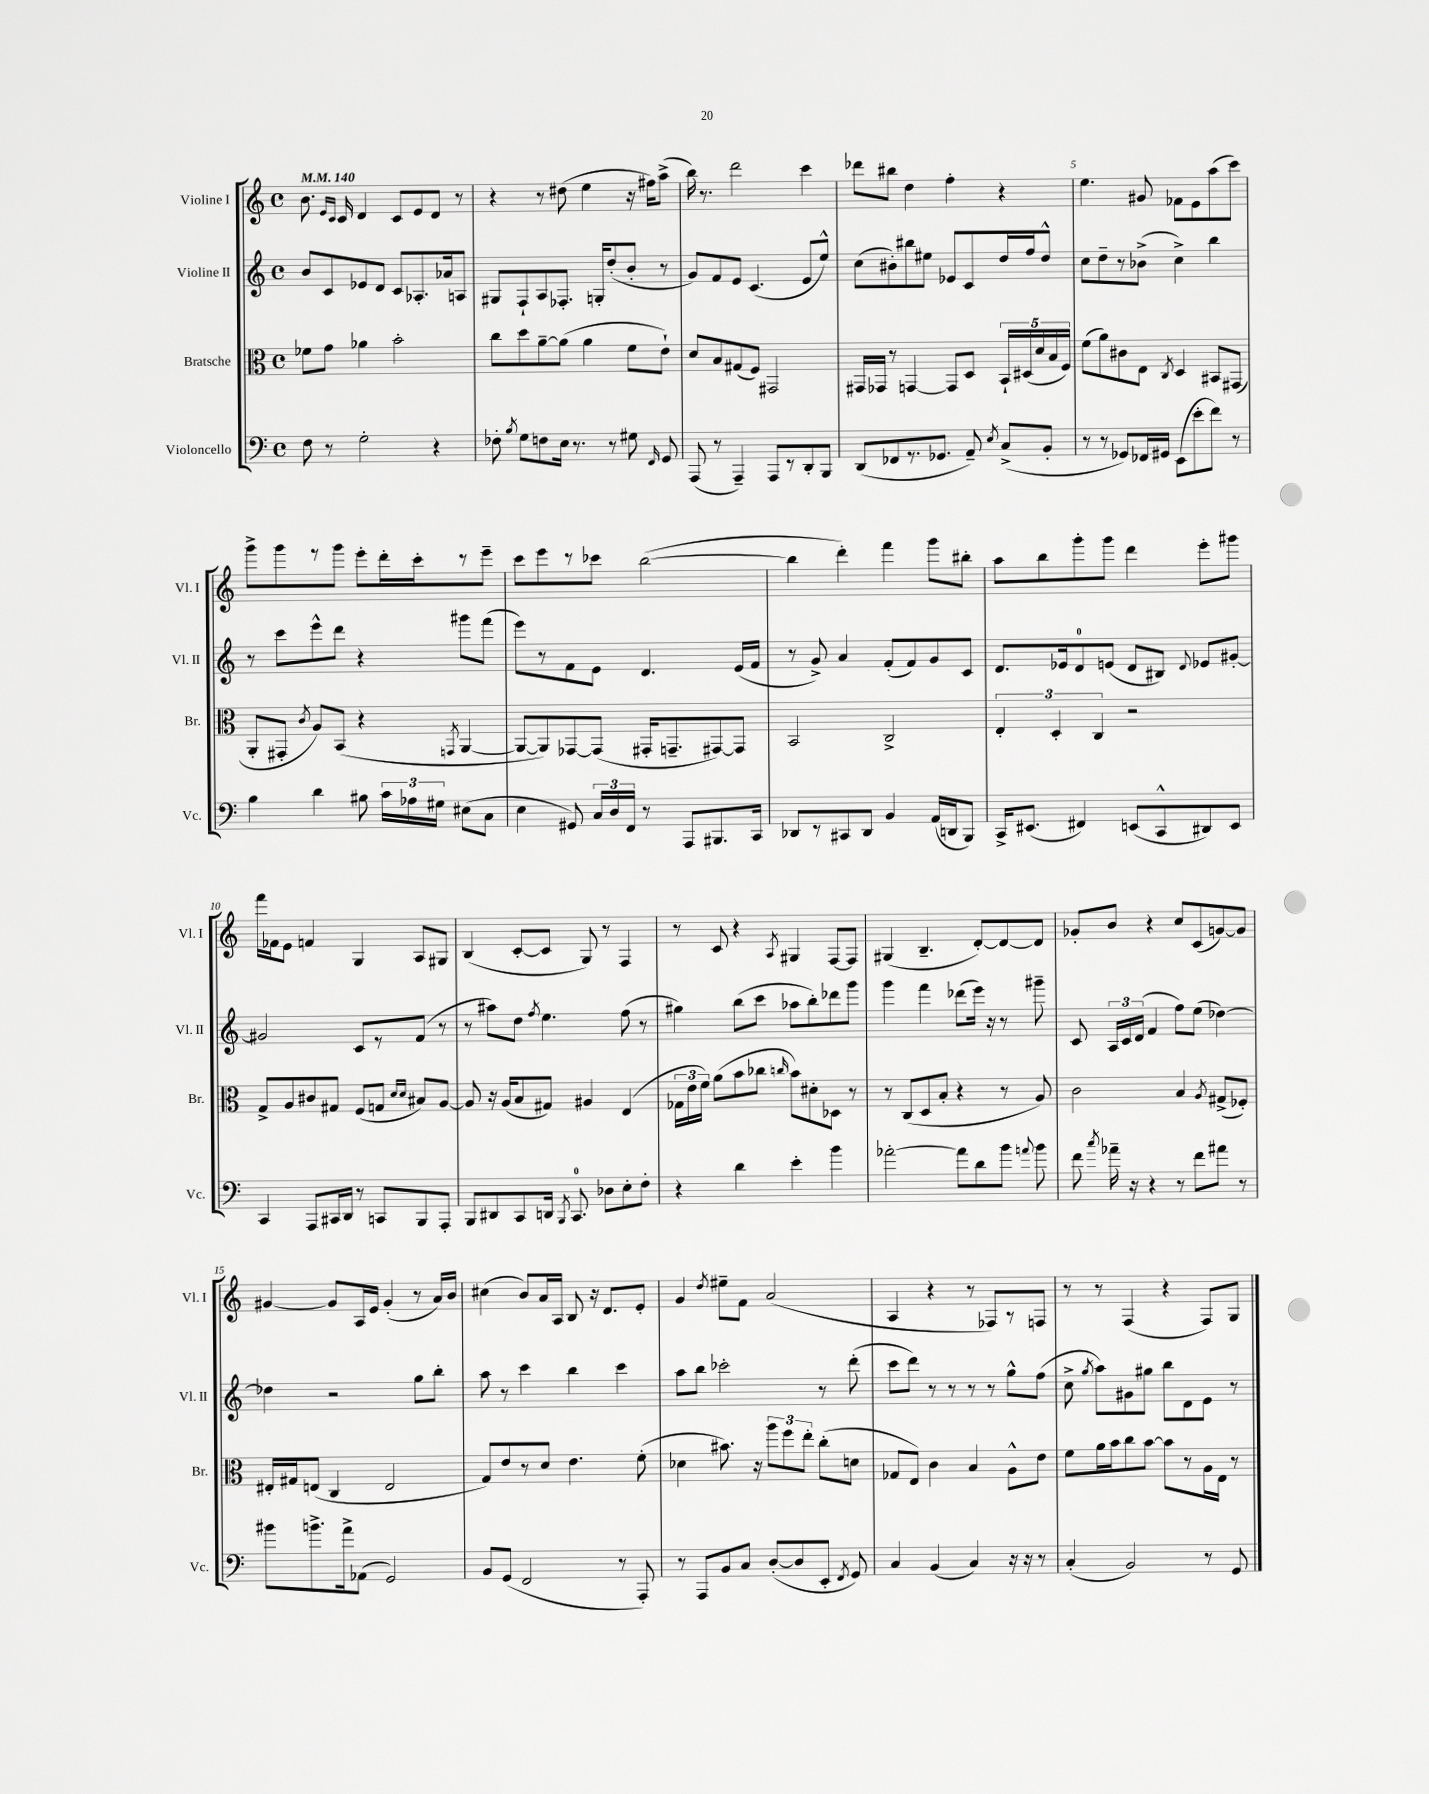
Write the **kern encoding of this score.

**kern	**kern	**kern	**kern
*staff4	*staff3	*staff2	*staff1
*clefF4	*clefC3	*clefG2	*clefG2
*k[]	*k[]	*k[]	*k[]
*M4/4	*M4/4	*M4/4	*M4/4
*met(c)	*met(c)	*met(c)	*met(c)
*MM140	*MM140	*MM140	*MM140
8F	8f-	8b	8.b
8r	8g	8c	.
.	.	.	16qqe
.	.	.	16qqc
.	.	.	16c
2G'	4a-	8e-	4d
.	.	8d	.
.	2b'	8c	8c
.	.	8.A-'	8e
4r	.	.	8d
.	.	16a-	.
.	.	8A	8r
=	=	=	=
8F-'	8cc	8G#	4r
8qB	.	.	.
8G	8dd	8F`	.
8F	[8a~	8A	8r
16E	(8a]	8.F-'	(8dd#
8.r	.	.	.
.	4a	.	4ee
.	.	16G'	.
8r	.	(8dd'	.
8G#	8f	8b'	16r
.	.	.	16ff#)
16qqFF	.	.	.
8GG	8e`)	8r	(8aa^
=	=	=	=
(8AAA	8d	8g)	16bb)
.	.	.	8.r
8r	8B	8f	.
4AAA~)	(8G#	8e	2ddd
.	8F)	(4.c	.
8AAA	2GG#	.	.
8r	.	.	.
8DD'	.	8e	4ccc
8BBB	.	8ee^^)	.
=	=	=	=
(8DD	16GG#	(8cc	8ddd-
.	16GG-	.	.
8FF-	8r	8b#')	8bb#
8.r	[4GG	8bb#	4dd
.	.	8ee#	.
8.GG-	.	.	.
.	8GG]	8e-	4ff'
8AA~)	8D	8c	.
8qE	.	.	.
(8C^	20BB`	16dd	4r
.	(20D#	.	.
.	.	16ff	.
.	20d	.	.
8BB'	.	8dd^^	.
.	20B	.	.
.	20F)	.	.
=	=	=	=
8r	(8f	8cc	4.ee
8r	8a)	8dd~	.
8GG-)	8c#	8r	.
16FF-	8E	(8b-^	8g#
16GG#	.	.	.
.	8qC	.	.
(8EE	4D	4cc^)	8f-
8e'	.	.	8e
8f)	8BB#	4bb	(8aa
8r	(8GG#	.	8ccc)
=	=	=	=
4B	8AA'	8r	8ggg^
.	8GG#'	8ccc	8ggg
.	8qc	.	.
4d	8A)	8eee^^	8r
.	(8BB	8ddd	8ggg
8B#	4r	4r	8eee'
24c	.	.	16ddd'
24A-	.	.	.
.	.	.	16ccc'
24G#	.	.	.
.	8qGG	.	.
(8E#	[4AA	8ggg#	8r
8C	.	(8fff	8eee~
=	=	=	=
4E	8AA_	8eee)	8ccc
.	8AA])	8r	8eee
8GG#)	[8GG-	8f	8r
24C	(8GG-]	8e	8ccc-
24D	.	.	.
24FF	.	.	.
8r	16GG#'	4.d	([2bb
.	8.GG~	.	.
8AAA	.	.	.
8.BBB#	[8GG#)	.	.
.	8GG#]	(16e	.
16CC	.	16f	.
=	=	=	=
8DD-	2BB	8r	4bb]
8r	.	8g^)	.
8CC#	.	4a	4ddd')
8DD-	.	.	.
4BB	2C^	(8f'	4fff
.	.	8f)	.
(16AA	.	8g	8ggg
16DD	.	.	.
8BBB)	.	8c	8bb#'
=	=	=	=
16CC^	6E'	8.d	8aa
(8.EE#	.	.	.
.	.	.	8bb
.	6D'	.	.
.	.	16e-	.
4FF#)	.	8d	8ggg'
.	6C	.	.
.	.	(8e	8ggg
(8EE	2r	8d	4ddd
8CC^^	.	8B#)	.
.	.	8qqd	.
8DD#)	.	8e-	8eee'
8EE	.	[8g#'	8ggg#
=	=	=	=
4CC	8G^	2g#]	16fff
.	.	.	16f-
.	8A	.	8e
8AAA	8c#	.	4f
16CC#	8G#	.	.
16DD	.	.	.
8r	(8F	8c	4G
8CC	8G	8r	.
.	16qqd	.	.
.	16qqd	.	.
8BBB	8B#)	(8f	8A
8AAA'	[8A	8r	8G#
=	=	=	=
8BBB	8A]	8r	(4B
8DD#	16r	8aa#)	.
.	(16A	.	.
8CC	8B	8dd	[8c'
.	.	8qff	.
16DD	8G#)	4.ee	8c]
8qBBB	.	.	.
8.CC	.	.	.
.	4A#	.	8G)
8D-	.	.	8r
8E'	(4E	(8ff	4F
8F'	.	8r	.
=	=	=	=
4r	24G-	4gg#)	8r
.	24e	.	.
.	24f)	.	.
.	(8a	.	8c
4d	8b	(8bb	4r
.	8cc-	8ccc	.
.	16qqcc	.	8qA
4e'	8b)	8aa-	4G#
.	8d#'	8bb')	.
4b	8D-	8ddd-	[8F
.	8r	8ggg	8F]
=	=	=	=
[2a-'	8r	4ggg	(4G#
.	(8C	.	.
.	8D	4fff	4.B~
.	8B'	.	.
8a-]	4r	(8ddd-	.
8d	.	16eee)	[8d')
.	.	16r	.
8b	8r	8r	8d_
8qqa	.	.	.
8b	8A)	8ggg#~	8d]
=	=	=	=
8f	2c	8c	8g-'
8qcc	.	.	.
16a-~	.	24A	8b
.	.	24c	.
16r	.	.	.
.	.	(24d	.
4r	.	4f	4r
8r	4B	8ff)	8cc
8f	.	(8ee	(8c
.	8qA	.	.
8a#	(8G#^	[4dd-)	[8g)
8r	8F-')	.	8g]
=	=	=	=
8b#	16E#'	4dd-]	[4g#
.	16G#	.	.
8.b^	(8E	.	.
.	4C	2r	8g#]
16a^	.	.	.
(8AA-	.	.	16A
.	.	.	16e
2GG)	2E	.	(4g#'
.	.	8gg	8r
.	.	8bb'	16a)
.	.	.	16b
=	=	=	=
8BB	8G)	8aa	(4cc#
(8GG	8e	8r	.
2FF	8r	4ccc	8b)
.	8d	.	16a
.	.	.	16A
.	4.e	4bb	8B
.	.	.	16r
.	.	.	8.d
8r	.	4ccc	.
8AAA')	(8f'	.	8e'
=	=	=	=
8r	4d-	8aa	4g
8AAA	.	8bb	.
.	.	.	8qdd
8BB	8.b#)	2ccc-'	8ee#~
8C	.	.	8f
.	16r	.	.
([8D'	12aa	.	(2a
.	12ff	.	.
8D]	.	.	.
.	12ee'	.	.
8EE'	(8cc'	8r	.
8qFF	.	.	.
8GG)	8d	(8ddd'	.
=	=	=	=
4C	8G-	8ccc	4A
.	8E)	8ddd)	.
(4BB	4c	8r	4r
.	.	8r	.
4C)	4B	8r	8r
.	.	8r	8F-)
16r	8A^^	8gg^^	8r
16r	.	.	.
8r	8e	(8ff	8F
=	=	=	=
(4C'	8f	8cc^	8r
.	.	8qgg	.
.	16a	8aa)	8r
.	16b	.	.
2BB)	8cc	8g#	(4F
.	[8b	8gg#	.
.	8b]	8bb	4r
.	8r	8d	.
8r	16A	8e	8F)
.	16E	.	.
8GG	8r	8r	8G
==	==	==	==
*-	*-	*-	*-
